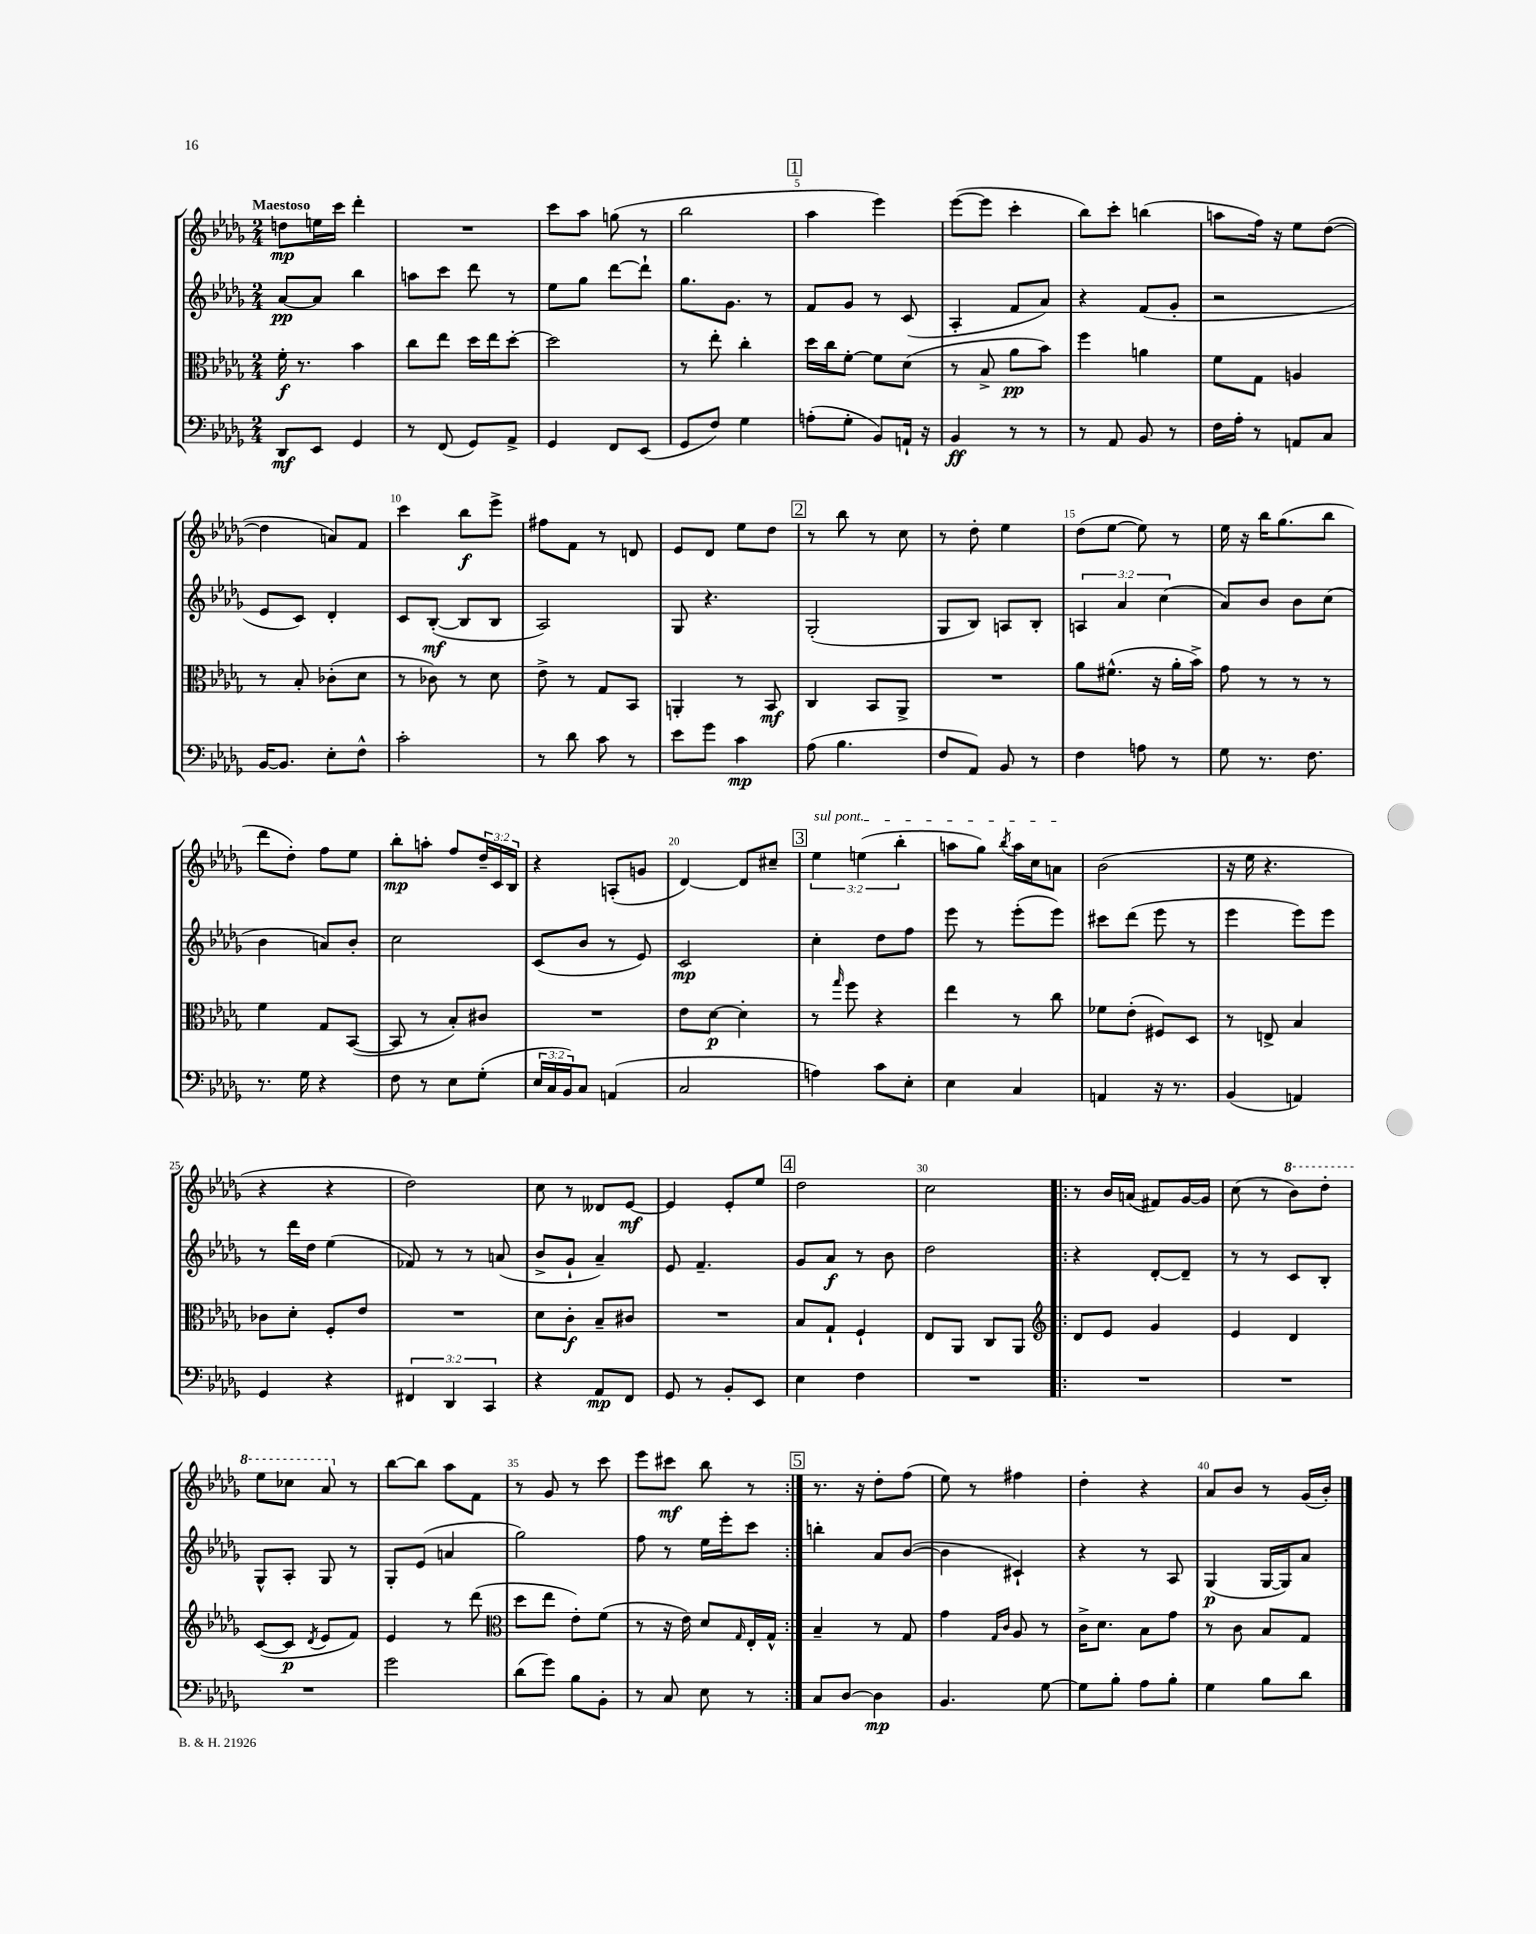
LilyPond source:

<<
\new StaffGroup <<
\new Staff = "s0" {
    \clef treble \key des \major \numericTimeSignature \time 2/4 \override Staff.TupletNumber.text = #tuplet-number::calc-fraction-text \tempo "Maestoso"
    d''8\mp e''16 c'''16 des'''4-. |
    R2 |
    c'''8 aes''8 g''8( r8 |
    bes''2 |
    \mark \markup { \box "1" } aes''4 ees'''4) |
    ees'''8~( ees'''8 c'''4-. |
    bes''8) c'''8-. b''4( |
    a''8 f''16) r16 ees''8 des''8~( |
    des''4 a'8) f'8 |
    c'''4 bes''8\f ees'''8-> |
    fis''8 f'8 r8 d'8 |
    ees'8 des'8 ees''8 des''8 |
    \mark \markup { \box "2" } r8 bes''8 r8 c''8 |
    r8 des''8-. ees''4 |
    des''8( ees''8~ ees''8) r8 |
    ees''16 r16 bes''16 ges''8.( bes''8 |
    des'''8 des''8-.) f''8 ees''8 |
    bes''8-.\mp a''8-. f''8 \tuplet 3/2 { des''16-- c'16 bes16 } |
    r4 a8-.( g'8 |
    des'4~) des'8 cis''8-- |
    \mark \markup { \box "3" } \tuplet 3/2 { \once \override TextSpanner.bound-details.left.text = \markup { \italic "sul pont." } ees''4\startTextSpan e''4( bes''4-. } |
    a''8 ges''8) \acciaccatura { bes''8 } a''16 c''16 a'8\stopTextSpan |
    bes'2( |
    r16 ees''16 r4. |
    r4 r4 |
    des''2) |
    c''8 r8 deses'8 ees'8~\mf |
    ees'4 ees'8-. ees''8 |
    \mark \markup { \box "4" } des''2 |
    c''2 |
    \repeat volta 2 { r8 bes'16 a'16( fis'8) ges'16~ ges'16 |
    c''8( r8 \ottava #1 bes''8) des'''8-. |
    ees'''8 ces'''8 aes''8 \ottava #0 r8 |
    bes''8~ bes''8 aes''8 f'8 |
    r8 ges'8 r8 c'''8 |
    ees'''8 cis'''8\mf bes''8 r8 | }
    \mark \markup { \box "5" } r8. r16 des''8-. f''8( |
    ees''8) r8 fis''4 |
    des''4-. r4 |
    aes'8 bes'8 r8 ges'16( bes'16-.) \bar "|." |
}
\new Staff = "s1" {
    \clef treble \key des \major \numericTimeSignature \time 2/4 \override Staff.TupletNumber.text = #tuplet-number::calc-fraction-text
    aes'8~\pp aes'8 bes''4 |
    a''8 c'''8 des'''8 r8 |
    ees''8 ges''8 des'''8~ des'''8-! |
    ges''8. ges'8. r8 |
    \mark \markup { \box "1" } f'8 ges'8 r8 c'8( |
    aes4-. f'8 aes'8) |
    r4 f'8( ges'8-. |
    r2 |
    ees'8 c'8) des'4-. |
    c'8 bes8~-.\mf( bes8 bes8 |
    aes2) |
    ges8 r4. |
    \mark \markup { \box "2" } ges2-.( |
    ges8 bes8) a8 bes8-. |
    \tuplet 3/2 { a4 aes'4 c''4( } |
    aes'8) bes'8 bes'8 c''8( |
    bes'4 a'8) bes'8-. |
    c''2 |
    c'8( bes'8 r8 ees'8) |
    c'2\mp |
    \mark \markup { \box "3" } c''4-. des''8 f''8 |
    ees'''8 r8 ees'''8-.( ees'''8) |
    cis'''8 des'''8( ees'''8 r8 |
    ees'''4 ees'''8) ees'''8 |
    r8 des'''16 des''16 ees''4( |
    fes'8) r8 r8 a'8( |
    bes'8-> ges'8-! aes'4--) |
    ees'8 f'4.-- |
    \mark \markup { \box "4" } ges'8 aes'8\f r8 bes'8 |
    des''2 |
    \repeat volta 2 { r4 des'8~-. des'8-- |
    r8 r8 c'8 bes8-. |
    ges8-^ aes8-. ges8 r8 |
    ges8-. ees'8( a'4 |
    ges''2) |
    f''8 r8 ees''16 ees'''16-. c'''8 | }
    \mark \markup { \box "5" } b''4-. aes'8 bes'8~( |
    bes'4 cis'4-!) |
    r4 r8 aes8 |
    ges4\p( ges16~ ges16) aes'8 \bar "|." |
}
\new Staff = "s2" {
    \clef alto \key des \major \numericTimeSignature \time 2/4
    f'16-.\f r8. bes'4 |
    c''8 ees''8 des''16 ees''16 des''8~-. |
    des''2 |
    r8 ees''8-. c''4-. |
    \mark \markup { \box "1" } des''16 c''16 f'8~-. f'8 des'8( |
    r8 bes8-> aes'8\pp bes'8) |
    f''4 a'4 |
    f'8 ges8 a4 |
    r8 bes8-. ces'8-.( des'8 |
    r8 ces'8) r8 des'8 |
    ees'8-> r8 ges8 bes,8 |
    a,4-. r8 bes,8\mf |
    \mark \markup { \box "2" } c4 bes,8 aes,8-> |
    R2 |
    aes'8 fis'8.-^( r16 aes'16-. bes'16->) |
    ges'8 r8 r8 r8 |
    f'4 ges8 bes,8~( |
    bes,8 r8 bes8-.) cis'8 |
    R2 |
    ees'8 des'8~\p des'4-. |
    \mark \markup { \box "3" } r8 \grace { ges''16 } f''8 r4 |
    ees''4 r8 c''8 |
    fes'8 ees'8-.( fis8) des8 |
    r8 e8-> bes4 |
    ces'8 des'8-. f8-. ees'8 |
    R2 |
    des'8 c'8-.\f bes8-- cis'8 |
    R2 |
    \mark \markup { \box "4" } bes8 ges8-! f4-! |
    ees8 aes,8 c8 aes,8 |
    \repeat volta 2 { \clef treble des'8 ees'8 ges'4 |
    ees'4 des'4 |
    c'8~( c'8\p \acciaccatura { des'8 } ees'8 f'8) |
    ees'4 r8 des'''8( |
    \clef alto des''8 ees''8 ees'8-.) f'8( |
    r8 r16 ees'16) des'8 \grace { ges16 } ees16-. ges16-^ | }
    \mark \markup { \box "5" } bes4-- r8 ges8 |
    ges'4 \grace { ges16 c'16 } aes8 r8 |
    c'16-> des'8. bes8 ges'8 |
    r8 c'8 bes8 ges8 \bar "|." |
}
\new Staff = "s3" {
    \clef bass \key des \major \numericTimeSignature \time 2/4 \override Staff.TupletNumber.text = #tuplet-number::calc-fraction-text
    des,8\mf ees,8 ges,4 |
    r8 f,8( ges,8) aes,8-> |
    ges,4 f,8 ees,8( |
    ges,8 f8) ges4 |
    \mark \markup { \box "1" } a8-.( ges8-. bes,8) a,16-! r16 |
    bes,4\ff r8 r8 |
    r8 aes,8 bes,8 r8 |
    f16 aes16-. r8 a,8 c8 |
    bes,16~ bes,8. ees8-. f8-^ |
    c'2-. |
    r8 des'8 c'8 r8 |
    ees'8 ges'8 c'4\mp |
    \mark \markup { \box "2" } aes8( bes4. |
    f8 aes,8) bes,8 r8 |
    f4 a8 r8 |
    ges8 r8. f8. |
    r8. ges16 r4 |
    f8 r8 ees8 ges8-.( |
    \tuplet 3/2 { ees16 c16 bes,16) } c8 a,4( |
    c2 |
    \mark \markup { \box "3" } a4) c'8 ees8-. |
    ees4 c4 |
    a,4 r16 r8. |
    bes,4( a,4) |
    ges,4 r4 |
    \tuplet 3/2 { fis,4 des,4 c,4 } |
    r4 aes,8\mp f,8 |
    ges,8 r8 bes,8-. ees,8 |
    \mark \markup { \box "4" } ees4 f4 |
    R2 |
    \repeat volta 2 { R2 |
    R2 |
    R2 |
    ges'2 |
    des'8( ges'8) bes8 bes,8-. |
    r8 c8 ees8 r8 | }
    \mark \markup { \box "5" } c8 des8~ des4\mp |
    bes,4. ges8~ |
    ges8 bes8-. aes8 bes8-. |
    ges4 bes8 des'8 \bar "|." |
}
>>
>>
\layout { \context { \Score \override BarNumber.break-visibility = ##(#f #t #t) barNumberVisibility = #(every-nth-bar-number-visible 5) } }
